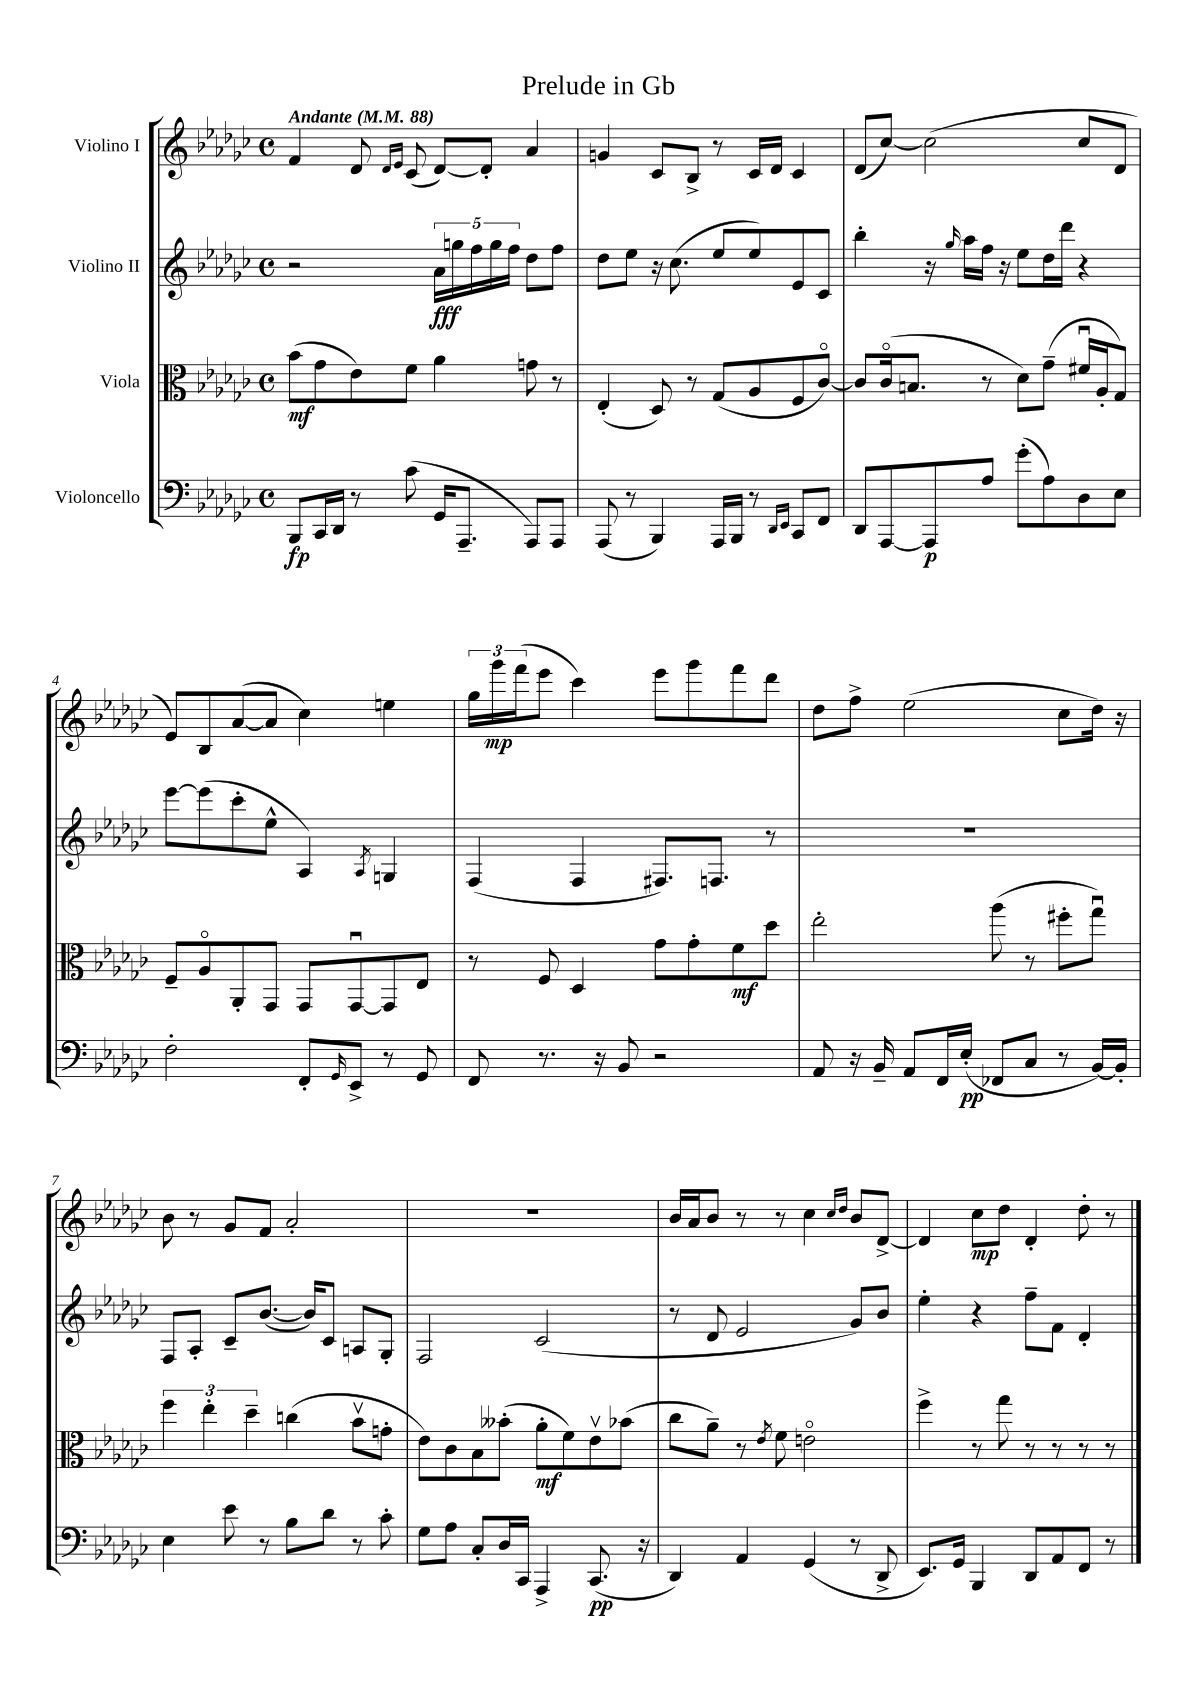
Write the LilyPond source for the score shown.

\header { title = "Prelude in Gb" }
<<
\new StaffGroup <<
\new Staff = "s0" \with { instrumentName = "Violino I" } {
    \clef treble \key ges \major \defaultTimeSignature \time 4/4 \tempo "Andante" 4 = 88
    f'4 des'8 \grace { des'16 ees'16 } ces'8( des'8~) des'8-. aes'4 |
    g'4 ces'8 bes8-> r8 ces'16 des'16 ces'4 |
    des'8( ces''8~) ces''2( ces''8 des'8 |
    ees'8) bes8 aes'8~( aes'8 ces''4) e''4 |
    \tuplet 3/2 { ges''16 ges'''16\mp f'''16( } ees'''8 ces'''4) ees'''8 ges'''8 f'''8 des'''8 |
    des''8 f''8-> ees''2( ces''8 des''16) r16 |
    bes'8 r8 ges'8 f'8 aes'2-. |
    R1 |
    bes'16 aes'16 bes'8 r8 r8 ces''4 \grace { ces''16 des''16 } bes'8 des'8~-> |
    des'4 ces''8\mp des''8 des'4-. des''8-. r8 \bar "|." |
}
\new Staff = "s1" \with { instrumentName = "Violino II" } {
    \clef treble \key ges \major \defaultTimeSignature \time 4/4
    r2 \tuplet 5/4 { aes'16\fff g''16 f''16 g''16 f''16 } des''8 f''8 |
    des''8 ees''8 r16 ces''8.( ees''8 ees''8) ees'8 ces'8 |
    bes''4-. r16 \grace { ges''16 } aes''16 f''16 r16 ees''8 des''16 des'''16 r4 |
    ees'''8~ ees'''8( ces'''8-. ees''8-^ aes4) \acciaccatura { aes8 } g4 |
    f4( f4 fis8.) f8. r8 |
    R1 |
    f8 aes8-. ces'8-- bes'8.~( bes'16) ces'8 a8 ges8-. |
    f2 ces'2( |
    r8 des'8 ees'2 ges'8) bes'8 |
    ees''4-. r4 f''8-- f'8 des'4-. \bar "|." |
}
\new Staff = "s2" \with { instrumentName = "Viola" } {
    \clef alto \key ges \major \defaultTimeSignature \time 4/4
    bes'8\mf( ges'8 ees'8) f'8 aes'4 g'8 r8 |
    ees4-.( des8) r8 ges8( aes8 f8 ces'8~\flageolet) |
    ces'8 ces'16\flageolet( b8. r8 des'8) ges'8--( fis'16\downbow aes16-. ges8) |
    f8-- aes8\flageolet aes,8-. ges,8 ges,8 ges,8~\downbow ges,8 ees8 |
    r8 f8 des4 ges'8 ges'8-. f'8\mf des''8 |
    ees''2-. aes''8( r8 fis''8-. ges''8\downbow) |
    \tuplet 3/2 { f''4 ees''4-. des''4-- } c''4( bes'8\upbow g'8-. |
    ees'8) ces'8 bes8 beses'8-.( aes'8-.\mf f'8) ees'8\upbow bes'8( |
    ces''8 aes'8--) r8 \acciaccatura { ees'8 } f'8 e'2\flageolet |
    f''4-> r8 ges''8 r8 r8 r8 r8 \bar "|." |
}
\new Staff = "s3" \with { instrumentName = "Violoncello" } {
    \clef bass \key ges \major \defaultTimeSignature \time 4/4
    bes,,8\fp ces,16 des,16 r8 ces'8( ges,16 aes,,8.-- aes,,8) aes,,8 |
    aes,,8( r8 bes,,4) aes,,16 bes,,16 r8 \grace { des,16 ees,16 } ces,8 f,8 |
    des,8 aes,,8~ aes,,8\p aes8 ges'8-.( aes8) des8 ees8 |
    f2-. f,8-. \grace { ges,16 } ees,8-> r8 ges,8 |
    f,8 r8. r16 bes,8 r2 |
    aes,8 r16 bes,16-- aes,8 f,16 ees16-.\pp( fes,8 ces8 r8 bes,16~) bes,16-. |
    ees4 ees'8 r8 bes8 des'8 r8 ces'8-. |
    ges8 aes8 ces8-. des16 ces,16 aes,,4-> ces,8.\pp( r16 |
    des,4) aes,4 ges,4( r8 des,8-> |
    ees,8.) ges,16 bes,,4 des,8 aes,8 f,8 r8 \bar "|." |
}
>>
>>
